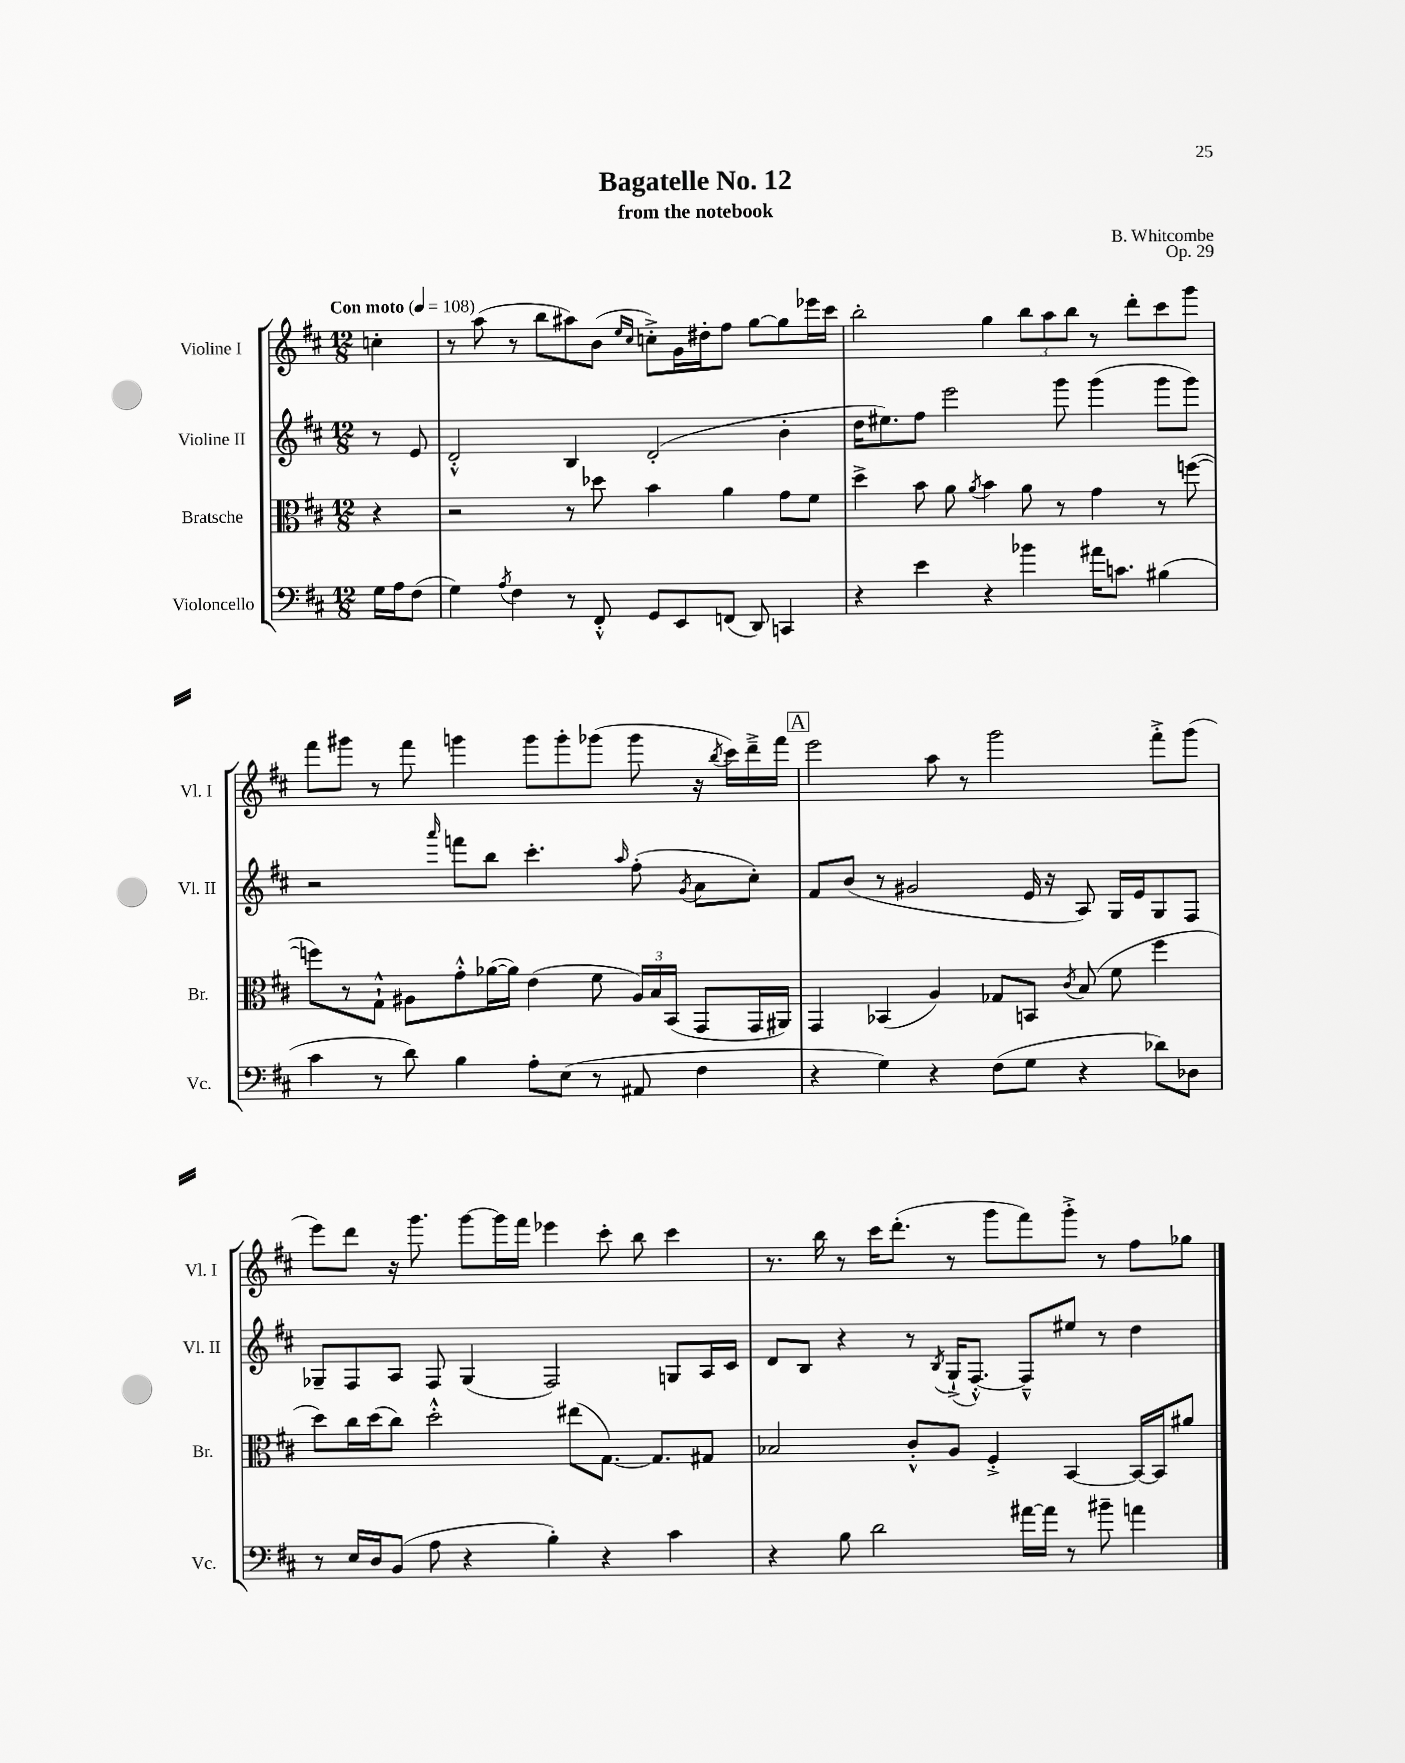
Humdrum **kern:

**kern	**kern	**kern	**kern
*staff4	*staff3	*staff2	*staff1
*clefF4	*clefC3	*clefG2	*clefG2
*k[f#c#]	*k[f#c#]	*k[f#c#]	*k[f#c#]
*M12/8	*M12/8	*M12/8	*M12/8
*MM108	*MM108	*MM108	*MM108
16G\LL	4r	8r	4cc'\
16A\J	.	.	.
(8F#\J	.	8e/	.
=	=	=	=
4G\)	2r	2d'^^/	8r
.	.	.	(8aa\
8qA/	.	.	.
4F#\	.	.	8r
.	.	.	8bb\L
8r	8r	4B/	8aa#\)
8FF#'^^/	8dd-\	.	(8b\J
.	.	.	16qqee/LL
.	.	.	16qqcc#/JJ
8GG/L	4b\	(2d'/	8cc'^\L)
8EE/	.	.	16g\L
.	.	.	16dd#'\J
(8FF/J	4a\	.	8ff#\J
8DD/)	.	.	[8gg\L
4CC/	8g\L	4b'\	8gg\]
.	8f#\J	.	16eee-\L
.	.	.	16ccc#\JJ
=	=	=	=
4r	4dd^\	16dd\LK	2bb'\
.	.	8.ee#\)	.
4e\	8b\	8ff#\J	.
.	8a\	2eee\	.
.	8qa/	.	.
4r	4b\	.	4gg\
4b-\	8a\	.	12bb\L
.	.	.	12aa\
.	8r	8ggg\	.
.	.	.	12bb\J
16a#\LK	4g\	(4ggg\	8r
8.c\J	.	.	.
.	.	.	8ddd'\L
(4B#\	8r	8ggg\L	8ccc#\
.	([8ff\	8ggg\J)	8ggg\J
=	=	=	=
4c#\	8ff\]L)	2r	8fff#\L
.	8r	.	8ggg#\J
8r	8G`^^\J	.	8r
8d\)	8A#\L	.	8fff#\
.	.	16qqaaa/	.
4B\	8g'^^\	8fff\L	4ggg\
.	([16a-\L	8bb\J	.
.	16a-\]JJ)	.	.
8A'\L	(4e\	4.ccc#'\	8ggg\L
(8E\J	.	.	8ggg'\
8r	8f#\	.	(8ggg-\J
.	.	16qqaa/	.
8AA#/	24A#/LL)	(8ff#'\	8ggg-\
.	24B/	.	.
.	(24BB/JJ	.	.
.	.	8qg/	.
4F#\	8GG/L	8a\L	16r
.	.	.	8qbb/
.	.	.	16ccc#\LL)
.	16GG/L	8cc#'\J)	16ddd~^\
.	16AA#/JJ)	.	16fff#\JJ
=	=	=	=
4r	4GG/	8f#/L	2eee\
.	.	(8b/J	.
4G\)	(4BB-/	8r	.
.	.	2g#/	.
4r	4A/)	.	8aa\
.	.	.	8r
(8F#\L	8G-/L	.	2ggg\
8G\J	8BB/J	16e/	.
.	.	16r	.
.	8qc#/	.	.
4r	(8B/	8A/)	.
.	8f#\	16G/LL	.
.	.	16e/J	.
8d-\L)	4ff#\	8G/	8fff#'^\L
8D-\J	.	8F#/J	(8ggg\J
=	=	=	=
8r	8dd\L)	8G-~/L	8eee\L)
16E/LL	16cc#\L	8F#/	8ddd\J
16D/J	(16dd\J	.	.
(8BB/J	8cc#\J)	8A/J	16r
.	.	.	8.ggg\
8A\	2dd'^^\	8F#/	.
4r	.	(4G-/	[8ggg\L
.	.	.	16ggg\]L
.	.	.	16fff#\JJ
4B'\)	.	2F#/)	4eee-\
.	(8ee#\L	.	.
4r	[8.G\J)	.	8ccc#'\
.	.	.	8bb\
.	8.G/]L	.	.
4c#\	.	8G/L	4ccc#\
.	8G#/J	16A/L	.
.	.	16c#/JJ	.
=	=	=	=
4r	2B-/	8d/L	8.r
.	.	8B/J	.
.	.	.	16bb\
8B\	.	4r	8r
2d\	.	.	16ccc#\LK
.	.	.	(8.ddd'\J
.	8c#'^^/L	8r	.
.	.	8qB/	.
.	8A/J	(16G`^/LK	8r
.	.	[8.F#'^^/J)	.
.	4F#'^/	.	8ggg\L
[16a#\LL	.	8F#~^^/]L	8fff#\)
16a#\]JJ	.	.	.
8r	[4BB/	8ee#/J	8ggg'^\J
8b#~\	.	8r	8r
4a\	16BB/_LL	4dd\	8ff#\L
.	16BB/]J	.	.
.	8a#/J	.	8gg-\J
==	==	==	==
*-	*-	*-	*-
